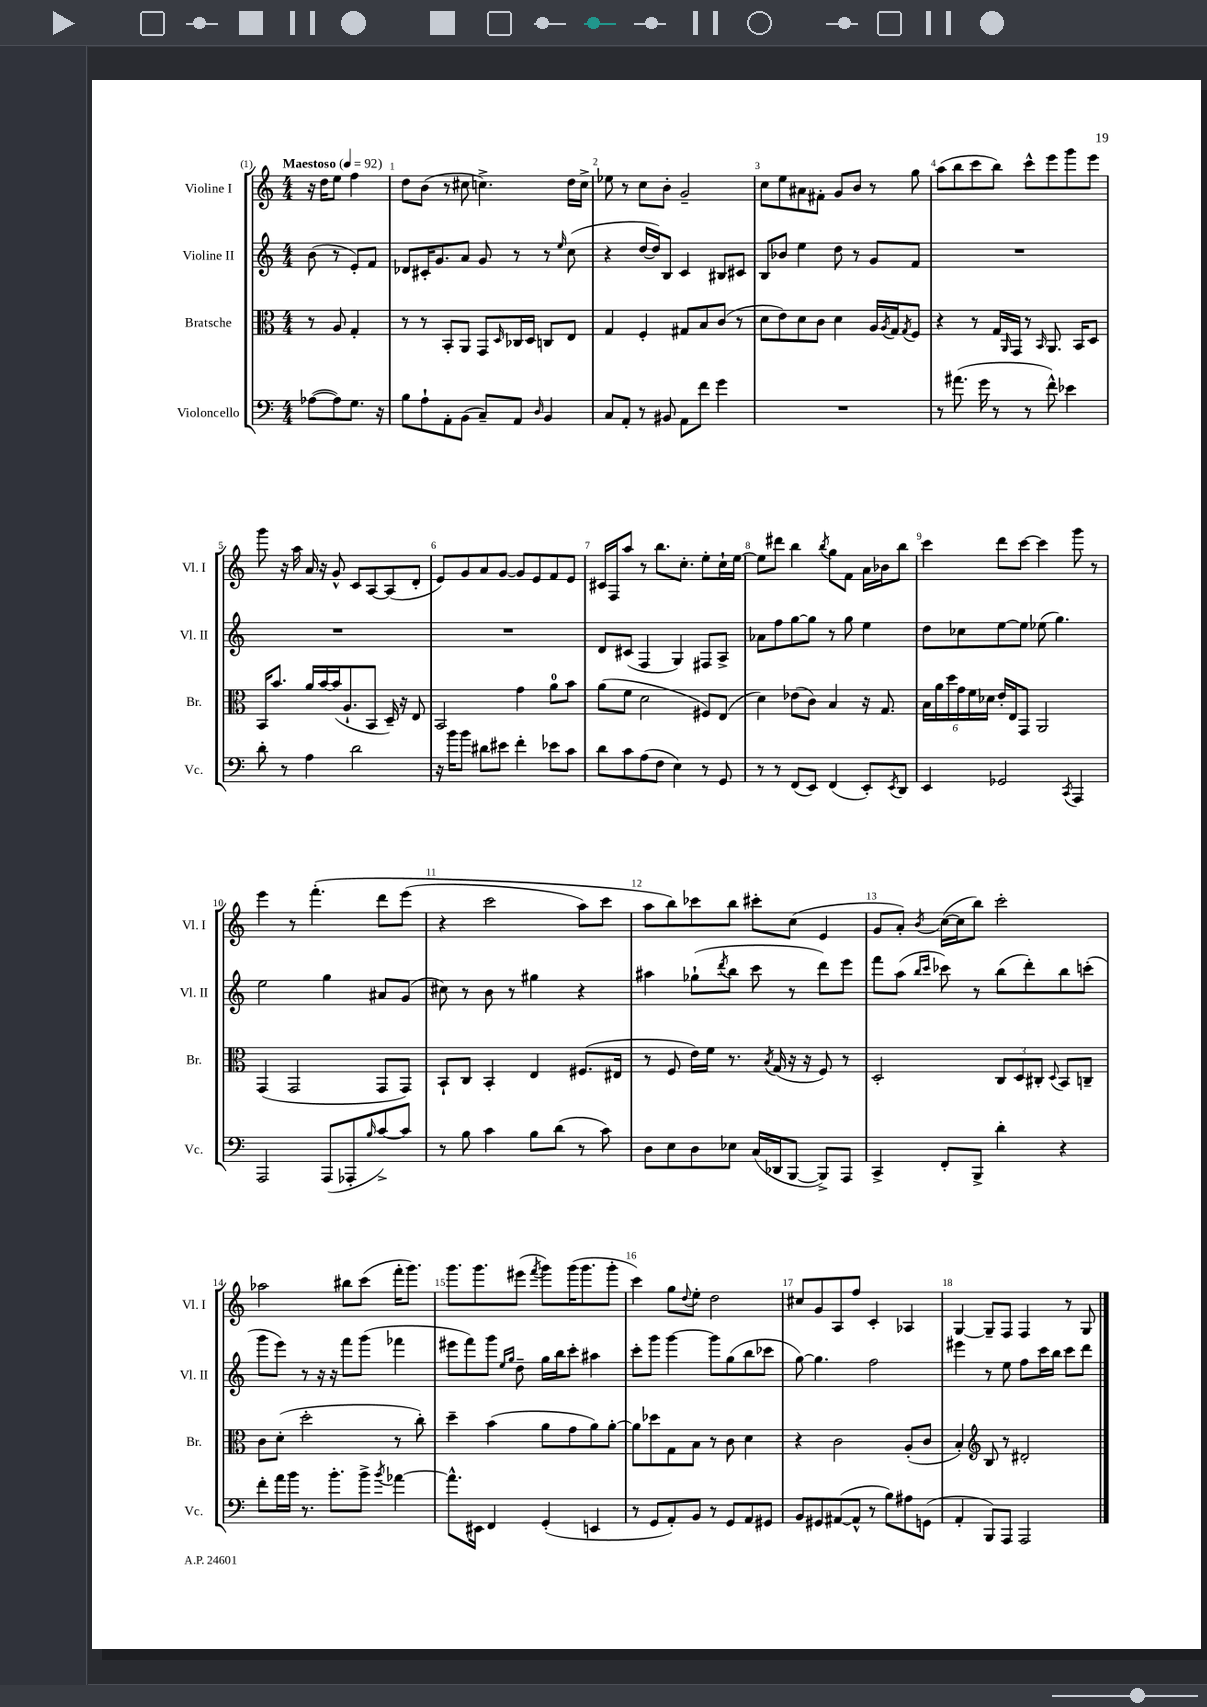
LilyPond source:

<<
\new StaffGroup <<
\new Staff = "s0" \with { instrumentName = "Violine I" shortInstrumentName = "Vl. I" } {
    \clef treble \key c \major \numericTimeSignature \time 4/4 \partial 2 \tempo "Maestoso" 4 = 92
    r16 d''16 e''8 f''4 |
    d''8 b'8( r8 cis''8 c''4.->) d''16 c''16-> |
    ees''8 r8 c''8 b'8-. g'2-- |
    c''8 e''8 ais'8 fis'8-. g'8 b'8 r8 g''8 |
    a''8( b''8 c'''8 b''8) c'''8-^ e'''8 g'''8 e'''8 |
    g'''8 r16 a''16 a'16 r16 g'8-^ c'8 a8~ a8( d'8-. |
    e'8) g'8 a'8 g'8~ g'8 e'8 f'8 e'8 |
    cis'16 f16 a''8 r8 b''8. c''8.-. e''8-. c''16-! e''16~ |
    e''8 dis'''8 b''4 \acciaccatura { b''8 } g''8 f'8 a'16 bes'16 b''8 |
    c'''4 d'''8 c'''8~ c'''4 g'''8 r8 |
    e'''4 r8 f'''4.-.\( d'''8 e'''8( |
    r4 c'''2 a''8) c'''8 |
    a''8 b''8\) ces'''8 b''8 cis'''8-. c''8( e'4 |
    g'8 a'8-.) \acciaccatura { b'8 } c''16~( c''16 b''8) c'''2-. |
    aes''2 bis''8 c'''8( f'''16-. g'''8.) |
    g'''8. g'''8. eis'''8( \acciaccatura { f'''8 } g'''8) g'''16( g'''8. g'''8-. |
    c'''4) g''8 \appoggiatura { d''8 } e''8-. d''2 |
    cis''8 g'8 a8 f''8 c'4-. aes4 |
    g4~ g8-- f8 f4 r8 g8 \bar "|." |
}
\new Staff = "s1" \with { instrumentName = "Violine II" shortInstrumentName = "Vl. II" } {
    \clef treble \key c \major \numericTimeSignature \time 4/4 \partial 2
    b'8( r8 e'8-.) f'8 |
    des'8 cis'16-. g'8. a'8 g'8 r8 r8 \grace { e''16 } c''8( |
    r4 d''16~ d''16) b8 c'4 bis8 cis'8 |
    b8 bes'8 e''4 d''8 r8 g'8 f'8 |
    R1 |
    R1 |
    R1 |
    d'8 cis'8( f4 g4) fis8 a8-> |
    aes'8 f''8 g''8~ g''8 r8 g''8 e''4 |
    d''8 ces''8 e''8~ e''8 ees''8( g''4.) |
    e''2 g''4 ais'8 g'8( |
    cis''8) r8 b'8 r8 gis''4 r4 |
    ais''4 ges''8-!( \acciaccatura { d'''8 } b''8 c'''8 r8 d'''8) e'''8 |
    f'''8 a''8( \grace { b''16 c'''16 } ces'''8) r8 b''8( d'''8-.) b''8 c'''8-.( |
    g'''8 e'''8) r8 r16 r16 f'''8 g'''8( fes'''4 |
    eis'''8 f'''8) g'''8 \grace { e''16 g''16 } d''8-- g''16 b''16 c'''8-. ais''4 |
    c'''8-. g'''8 g'''4~ g'''8 g''8( b''8 ces'''8 |
    g''8~) g''4. f''2 |
    eis'''4 r8 e''8 f''8 c'''16 b''16 c'''8 d'''8 \bar "|." |
}
\new Staff = "s2" \with { instrumentName = "Bratsche" shortInstrumentName = "Br." } {
    \clef alto \key c \major \numericTimeSignature \time 4/4 \partial 2
    r8 a8 g4-. |
    r8 r8 b,8-. a,8 g,8 \grace { d16 } ces16 d16 c8 e8 |
    g4 f4-. gis8 b8 c'8( r8 |
    d'8 e'8) d'8 c'8 d'4 a16 \acciaccatura { a8 } g16 \acciaccatura { g8 } f8 |
    r4 r8 g16 \grace { a,16 } g,16 r8 \grace { b,16 } a,8. b,16 d8 |
    b,16 b'8. a'16 b'16~ b'16( a8.-! b,8 d16--) r16 e8 |
    b,2 g'4 a'8-0 b'8 |
    a'8( f'8 d'2 fis8) e8( |
    d'4) ees'8( c'8) b4 r16 g8. |
    \tuplet 6/4 { b16 a'16 d''16 g'16 f'16 des'16 } e'16-. e16 g,8 a,2 |
    g,4( g,2 g,8 g,8) |
    b,8-! c8 b,4-. e4 fis8.( eis16 |
    r8 f8 e'16) f'16 r8. \acciaccatura { b8 } g16( r16 r16 f8) r8 |
    d2-. \tuplet 3/2 { c8 d8 cis8-. } \appoggiatura { d8 } b,8 c8-- |
    c'8 d'8-.( d''2-. r8 c''8-.) |
    d''4-- b'4( a'8 g'8 a'8) a'8~-. |
    a'8 des''8 g8 b8 r8 c'8 d'4 |
    r4 c'2 a8-.( c'8 |
    b4-.) \clef treble b8 r8 dis'2-. \bar "|." |
}
\new Staff = "s3" \with { instrumentName = "Violoncello" shortInstrumentName = "Vc." } {
    \clef bass \key c \major \numericTimeSignature \time 4/4 \partial 2
    aes8~( aes8) g8. r16 |
    b8 a8-! a,8-. b,8( c8--) a,8 \grace { d16 } b,4 |
    c8 a,8-. r8 bis,8 a,8 f'8 g'4 |
    R1 |
    r8 ais'8.( g'16 r8 r8 f'8-^) ees'4 |
    d'8-. r8 a4 d'2 |
    r16 b'16 b'8 dis'8 eis'8 f'4-. ees'8 c'8 |
    d'8 c'8 a8( f8 e4) r8 g,8 |
    r8 r8 f,8( e,8) f,4( e,8-.) \acciaccatura { e,8 } d,8 |
    e,4 ges,2 \acciaccatura { c,8 } a,,4 |
    a,,2 a,,8( aes,,8-. \grace { b16 } c'8~->) c'8 |
    r8 b8 c'4 b8 d'8( r8 c'8) |
    d8 e8 d8 ees8 c16( des,16 b,,8~ b,,8->) a,,8 |
    c,4-> f,8-. b,,8-> d'4-. r4 |
    f'8-. a'16 b'16 r8. b'8.-. b'8-> \acciaccatura { b'8 } aes'4~ |
    aes'8.-^ eis,16 f,4 g,4-.( e,4 |
    r8 g,8 a,8-.) b,8 r8 g,8 a,8 gis,8 |
    b,8 gis,8 ais,8~( ais,8-^ r8 b8) ais8 g,8( |
    a,4-. b,,8) a,,8 a,,2 \bar "|." |
}
>>
>>
\layout { \context { \Score \override BarNumber.break-visibility = ##(#f #t #t) barNumberVisibility = #all-bar-numbers-visible } }
